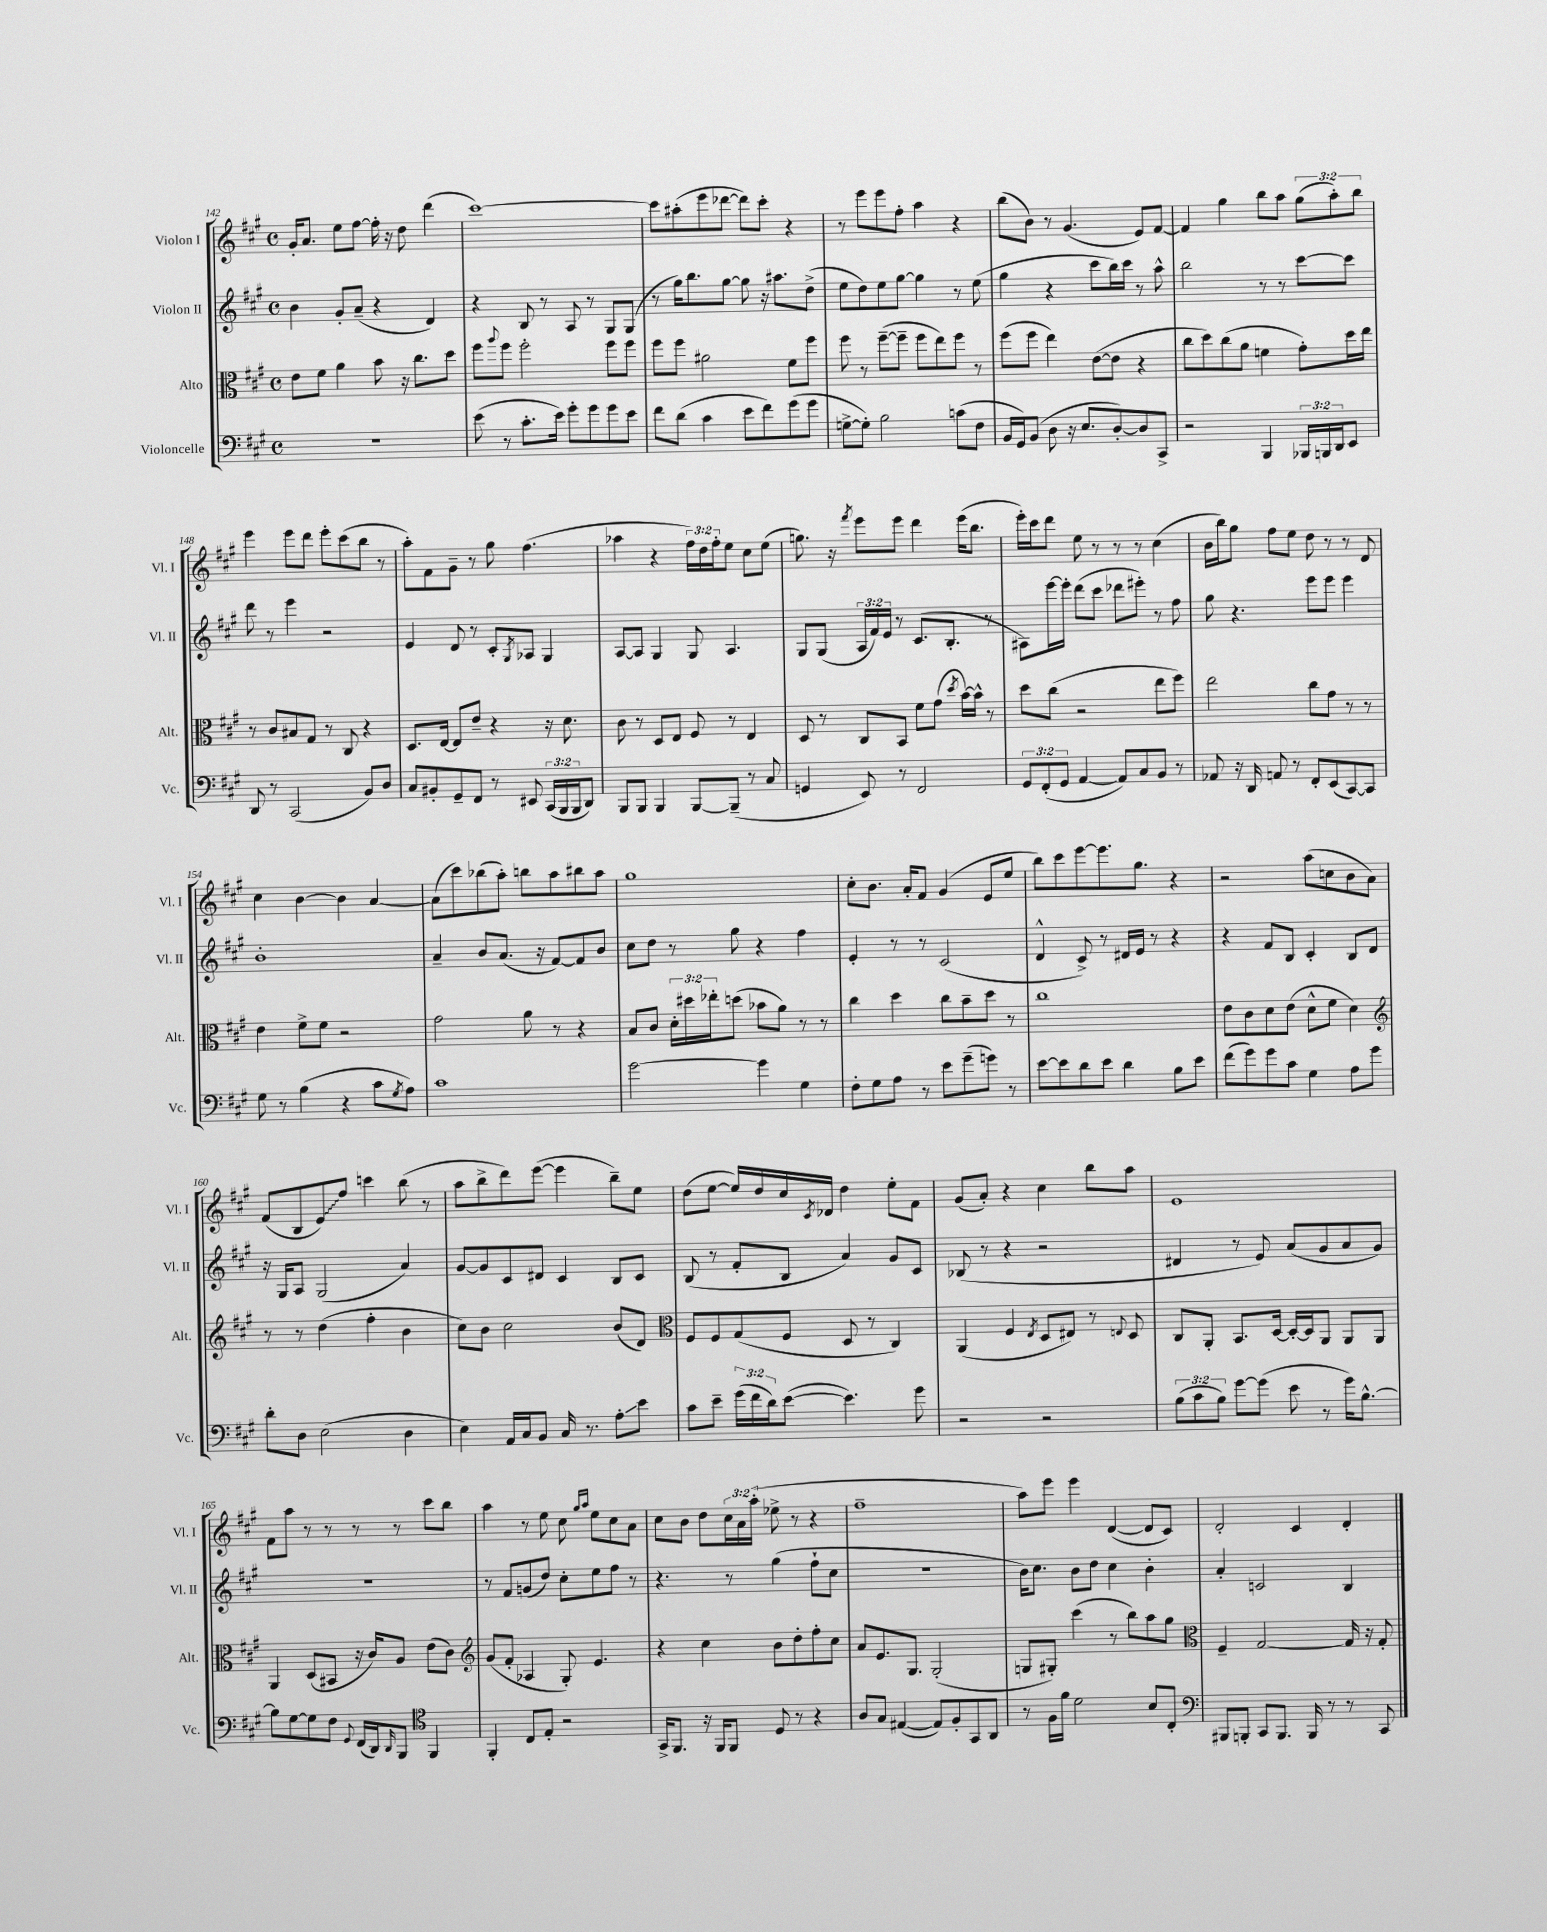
<<
\new StaffGroup <<
\new Staff = "s0" \with { instrumentName = "Violon I" shortInstrumentName = "Vl. I" } {
    \clef treble \key a \major \defaultTimeSignature \time 4/4 \override Staff.TupletNumber.text = #tuplet-number::calc-fraction-text
    gis'16-. a'8. e''8 fis''8~ fis''16-. r16 d''8 d'''4( |
    cis'''1~) |
    cis'''8 ais''8-.( e'''8 des'''8~ des'''8) cis'''8-. r4 |
    r8 e'''8 e'''8 fis''8-. a''4 r4 |
    b''8( b'8) r8 gis'4.( e'8) fis'8~ |
    fis'4 gis''4 b''8 a''8 \tuplet 3/2 { gis''8( a''8-.) b''8 } |
    e'''4 e'''8 d'''8 e'''8-. cis'''8( b''8 r8 |
    a''8-.) fis'8 gis'8-- r8 gis''8 fis''4.( |
    aes''4 r4 \tuplet 3/2 { fis''16) d''16 fis''16-. } e''8 cis''8 e''8( |
    g''8.) r16 \acciaccatura { fis'''8 } e'''8 e'''8 d'''4 e'''16( b''8. |
    e'''16-.) cis'''16 d'''8 e''8 r8 r8 r8 cis''4( |
    b'16 b''16) gis''8 fis''8 e''8 d''8 r8 r8 d'8 |
    cis''4 b'4~ b'4 a'4~ |
    a'8( cis'''8) bes''8( a''8-.) b''8 a''8 bis''8 a''8 |
    gis''1 |
    cis''8-. b'8. a'16-. fis'8 gis'4( e'8 e''8 |
    b''8) cis'''8 e'''8~ e'''8. gis''8. r4 |
    r2 a''8( c''8 b'8 a'8) |
    fis'8( b8 \once \override Glissando.style = #'zigzag e'8\glissando) fis''8 c'''4 b''8( r8 |
    a''8 b''8-> d'''8) e'''8~( e'''4 b''8--) e''8 |
    d''8( e''8~ e''16) d''16 cis''16 \acciaccatura { cis'8 } des'16 d''4 e''8-. fis'8 |
    gis'8( a'8-.) r4 cis''4 b''8 a''8 |
    e'1 |
    fis'8 a''8 r8 r8 r8 r8 cis'''8 b''8 |
    a''4 r8 e''8 cis''8 \grace { gis''16 a''16 } e''8 cis''8 a'8 |
    cis''8 b'8 d''8 \tuplet 3/2 { cis''16 a'16 a''16-.( } ees''8-> r8 r4 |
    fis''1-- |
    a''8) e'''8 e'''4 d'4~( d'8 cis'8) |
    d'2-. cis'4 d'4-. \bar "|." |
}
\new Staff = "s1" \with { instrumentName = "Violon II" shortInstrumentName = "Vl. II" } {
    \clef treble \key a \major \defaultTimeSignature \time 4/4 \override Staff.TupletNumber.text = #tuplet-number::calc-fraction-text
    b'4 gis'8-. a'8--( r4 d'4) |
    r4 b8 r8 a8 r8 gis8 gis8( |
    r8 gis''16) b''8. gis''8~ gis''8 r16 ais''8. d''8->( |
    e''8 d''8) e''8 gis''8~ gis''4 r8 e''8( |
    gis''4 r4 cis'''8 b''16) cis'''16 r8 a''8-^ |
    b''2 r8 r8 cis'''8~ cis'''8 |
    d'''8 r8 e'''4 r2 |
    e'4 d'8 r8 cis'8-. \acciaccatura { gis8 } aes8 gis4 |
    a8~ a8 gis4 gis8 a4. |
    gis8 gis8( \tuplet 3/2 { a16 fis'16) e'16 } r8 cis'8.( b8.-. r8 |
    ais8) e'''16~ e'''16-. d'''8( cis'''8 des'''8 eis'''8-.) r8 fis''8 |
    gis''8 r4. e'''8 e'''8 e'''4 |
    b'1-. |
    a'4-- b'8 a'8.( r16 fis'8~) fis'8 b'8 |
    cis''8 d''8 r8 gis''8 r4 fis''4 |
    e'4-. r8 r8 cis'2( |
    d'4-^ cis'8->) r8 dis'16 e'16 r8 r4 |
    r4 fis'8 b8 cis'4-. b8 d'8 |
    r16 gis16 a8 gis2( a'4) |
    gis'8~ gis'8 cis'8 dis'8 cis'4 b8 cis'8 |
    b8( r8 fis'8-. b8 a'4) gis'8 cis'8 |
    bes8( r8 r4 r2 |
    dis'4 r8 e'8) a'8( gis'8 a'8 gis'8) |
    r1 |
    r8 fis'8 g'8( d''8) cis''8-. e''8 fis''8 r8 |
    r4. r8 gis''4( fis''8-! cis''8 |
    R1 |
    b'16) cis''8. b'8 d''8 cis''4 b'4-. |
    a'4-. c'2 b4 \bar "|." |
}
\new Staff = "s2" \with { instrumentName = "Alto" shortInstrumentName = "Alt." } {
    \clef alto \key a \major \defaultTimeSignature \time 4/4 \override Staff.TupletNumber.text = #tuplet-number::calc-fraction-text
    e'8 fis'8 a'4 b'8 r16 cis''8. d''8 |
    fis''8 \appoggiatura { a''8 } fis''8 fis''2-. fis''8 fis''8 |
    fis''8 fis''8 ais'2 fis'8 fis''8 |
    fis''8 r8 fis''8~--( fis''8-- fis''8 e''8) fis''8 r8 |
    fis''8( fis''8 e''4) e'8~( e'8 r4 |
    cis''8 d''8) cis''8( a'8 f'4 gis'8-.) d''16 e''16 |
    r8 cis'8 bis8 gis8 r8 cis8 r4 |
    d8. e16~ e8 e'8-- r4 r16 d'8. |
    cis'8 r8 d8 e8 fis8 r8 e4 |
    d8 r8 cis8 b,8 fis'8 gis'8( \acciaccatura { d''8 } b'16~) b'16-^ r8 |
    d''8 cis''8( r2 e''8 fis''8) |
    e''2 cis''8 gis'8 r8 r8 |
    e'4 fis'8-> fis'8 r2 |
    gis'2 a'8 r8 r4 |
    b8 cis'8 \tuplet 3/2 { d'16-. dis''16 ees''16-. } d''8( bes'8 a'8) r8 r8 |
    cis''4 d''4 cis''8 b'8-- d''8 r8 |
    cis''1 |
    e'8 cis'8 d'8 e'8( d'8-^ fis'8 d'4) |
    \clef treble r8 r8 d''4( fis''4-. b'4 |
    cis''8) b'8 cis''2 b'8( d'8) |
    \clef alto fis8 fis8 gis8( fis8 d8 r8 cis4) |
    a,4( fis4 \acciaccatura { e8 } d8 eis8) r8 \appoggiatura { e8 } d8 |
    cis8 a,8-. b,8. d16~ d16~-. d16 a,8 a,8 a,8 |
    a,4 d8( bis,8 r16 cis'16) a8 e'8( cis'8) |
    \clef treble gis'8( fis'8-. aes4 gis8-.) e'4. |
    r4 cis''4 b'8 d''8-. fis''8-. cis''8 |
    a'8 e'8. gis8. gis2-.( |
    g8 gis8-.) cis'''4( r8 b''8) a''8 gis''8 |
    \clef alto fis4-- gis2~ gis16 r16 gis8-. \bar "|." |
}
\new Staff = "s3" \with { instrumentName = "Violoncelle" shortInstrumentName = "Vc." } {
    \clef bass \key a \major \defaultTimeSignature \time 4/4 \override Staff.TupletNumber.text = #tuplet-number::calc-fraction-text
    R1 |
    e'8( r8 cis'8.-. e'16) gis'8-. gis'8 gis'8 e'8 |
    fis'8 d'8( cis'4 e'8 fis'8) gis'8( gis'8 |
    g8~-> g8-.) b2 c'8( fis8 |
    b,16 gis,16) b,8( d8 r16 e8. d8~-.) d8 cis,8-> |
    r2 b,,4 \tuplet 3/2 { bes,,16 b,,16 d,16 } e,8 |
    d,8 r8 cis,2( b,8) d8 |
    cis8 bis,8-. gis,8-- fis,8 r8 eis,8 \tuplet 3/2 { cis,16( b,,16 b,,16 } d,8) |
    b,,8 b,,8 b,,4 b,,8~ b,,8--( r8 cis8 |
    g,4 e,8) r8 fis,2 |
    \tuplet 3/2 { gis,8 fis,8-.( gis,8 } a,4~ a,8) cis8 b,8 r8 |
    aes,8 r16 d,16 a,8 r8 fis,8-. e,8( cis,8~) cis,8 |
    gis8 r8 b4( r4 cis'8 \acciaccatura { gis8 } a8) |
    cis'1 |
    gis'2~ gis'4 gis4 |
    fis8-. gis8 a8 r8 e'8 gis'8--( g'8) r8 |
    e'8~ e'8 d'8 e'8 d'4 b8 e'8 |
    fis'8( gis'8) gis'8 cis'8 gis4 a8 gis'8 |
    d'8-. d8 e2( d4 |
    e4) a,16 cis16 b,8 cis16 r8. a8-.\glissando e'8 |
    cis'8 e'8-- \tuplet 3/2 { gis'16( fis'16 d'16) } e'8~( e'4.) gis'8 |
    r2 r2 |
    \tuplet 3/2 { b8( cis'8 b8) } gis'8~ gis'8( e'8 r8 gis'16) b8.~-^ |
    b8 gis8~ gis8 fis8 \appoggiatura { gis,8 } fis,16( d,16) \grace { d,16 } b,,8 \clef tenor fis,4 |
    fis,4-. cis8 e8-. r2 |
    gis,16-> fis,8. r16 fis,16 fis,8 d8 r8 r4 |
    a8 gis8 eis4~( eis8) fis8-. gis,8 a,8 |
    r8 fis16 fis'16 d'2 b8 cis8-. |
    \clef bass bis,,8 b,,8-. cis,8 b,,8. b,,16 r8 r8 cis,8 \bar "|." |
}
>>
>>
\layout { \context { \Score currentBarNumber = #142 } }
